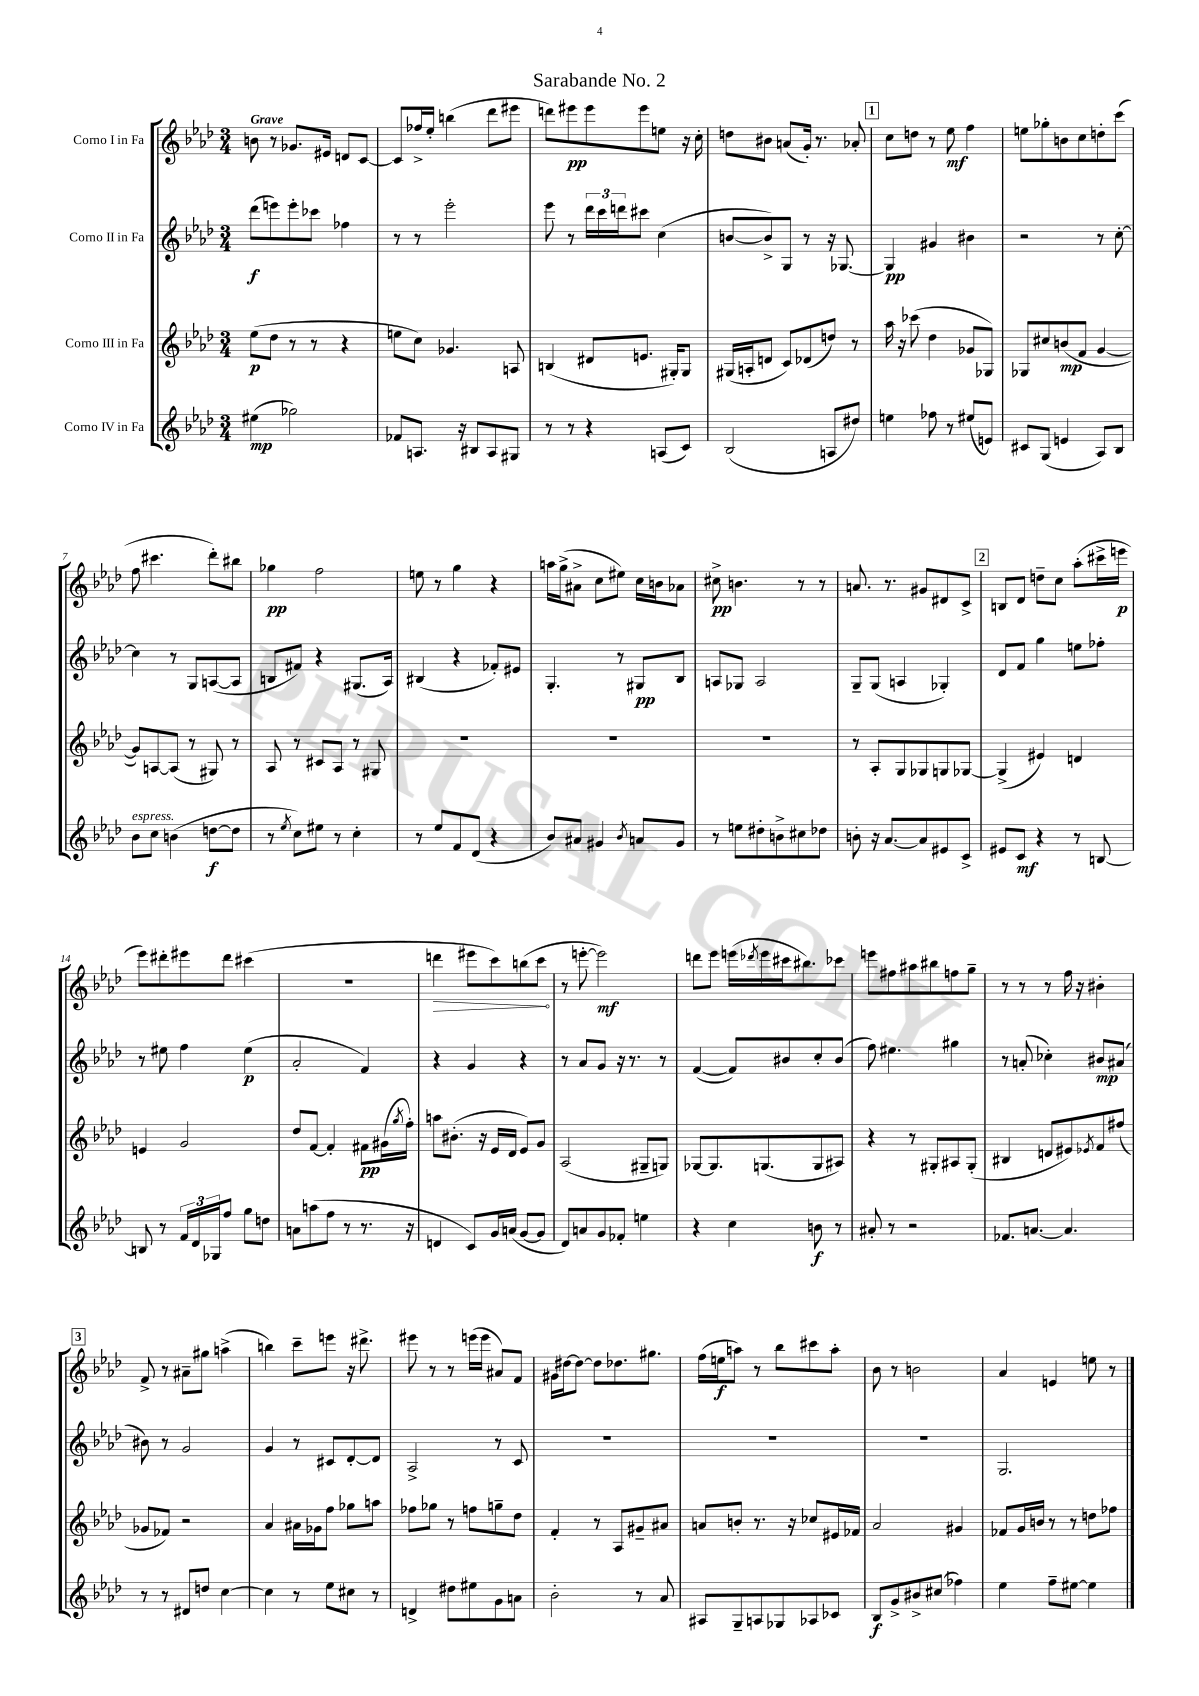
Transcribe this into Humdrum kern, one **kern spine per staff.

**kern	**kern	**kern	**kern
*staff4	*staff3	*staff2	*staff1
*clefG2	*clefG2	*clefG2	*clefG2
*k[b-e-a-d-]	*k[b-e-a-d-]	*k[b-e-a-d-]	*k[b-e-a-d-]
*M3/4	*M3/4	*M3/4	*M3/4
(4ee#	(8ee-	(8ddd-	8b
.	8dd-	8eee)	8r
2gg-)	8r	8eee'	8.g-
.	8r	8ccc-	.
.	.	.	16e#
.	4r	4ff-	8d
.	.	.	[8c
=	=	=	=
8f-	8ee	8r	8c]
8.A	8cc)	8r	16ff-^
.	.	.	16ee-'
.	4.g-	2eee-'	(4bb
16r	.	.	.
8B#	.	.	.
8A	.	.	8ddd-
8G#	8A	.	8eee#
=	=	=	=
8r	(4B	8eee-	8ddd)
8r	.	8r	8eee#
4r	8d#	24ddd-	8eee#
.	.	24ccc	.
.	.	24ddd	.
.	8.e	8ccc#	8eee#
(8A	.	(4cc	8ee
.	16G#')	.	.
8c)	8G#	.	16r
.	.	.	16cc'
=	=	=	=
(2B-	(16G#	[8b	8dd
.	16A'	.	.
.	8d	8b^])	8b#
.	8c)	8G	(8a
.	(8d-	8r	16g')
.	.	.	8.r
8A	8dd)	16r	.
.	.	[8.G-	.
8dd#)	8r	.	8a-'
=	=	=	=
4ee	16aa-	4G-]	8cc
.	16r	.	.
.	(8ccc-	.	8dd
8ff-	4dd-	4g#	8r
8r	.	.	8ee-
(8ee#	8g-	4b#	4ff
8e)	8G-)	.	.
=	=	=	=
8c#	8G-	2r	8ee
(8G	8cc#	.	8gg-'
4e	(8b	.	8b
.	8f	.	8cc
8A-)	[4g	8r	8dd'
8B-	.	[8cc'	(8ccc
=	=	=	=
8b-	8g])	4cc]	8ff
8cc	[8A	.	4.ccc#
(4b	(8A]	8r	.
.	8r	8G	.
[8dd	8G#)	([8A	8ddd-')
8dd]	8r	8A]	8bb#
=	=	=	=
8r	8A-	8B	4gg-
8qee-	.	.	.
8cc)	8r	8f#)	.
8ee#	8c#	4r	2ff
8r	8A-	.	.
4cc'	8r	(8.G#	.
.	8G#	.	.
.	.	16A-)	.
=	=	=	=
8r	2.r	(4B#	8ee
8ee-	.	.	8r
8f	.	4r	4gg
(8d-	.	.	.
4r	.	8f-')	4r
.	.	8e#	.
=	=	=	=
8b-)	2.r	4.G'	16aa
.	.	.	(16gg^
8a#	.	.	8a#^
4g#	.	.	8cc
.	.	8r	8ee#)
8qb-	.	.	.
8a	.	8G#	16cc
.	.	.	16b
8g#	.	8B-	8a-
=	=	=	=
8r	2.r	8A	8cc#^
8ee	.	8G-	4.b
8dd#'	.	2A	.
8b^	.	.	.
8cc#	.	.	8r
8dd-	.	.	8r
=	=	=	=
8b'	8r	8G~	8.a
16r	8A-'	(8G	.
[8.a-	.	.	8.r
.	8G	4A	.
8a-]	8G-	.	8g#
8e#	8G	4G-')	8d#
8c^	[8G-	.	8c^
=	=	=	=
8e#	(4G-^]	8d-	8B
8c	.	8f	8d-
4r	4e#)	4gg	8dd~
.	.	.	8cc
8r	4d	8ee	(8aa-'
[8B	.	8ff-'	16ccc#^
.	.	.	16eee
=	=	=	=
8B]	4e	8r	8eee-)
8r	.	8ee#	8ddd#'
24f	2g	4ff	8eee#
24d-	.	.	.
24G-	.	.	.
8ff	.	.	8ddd#
8gg	.	(4ee#	(4ccc#
8dd	.	.	.
=	=	=	=
8a	8dd-	2a-'	2.r
(8aa	[8f	.	.
8ff	4f']	.	.
8r	.	.	.
8.r	8f#	4f)	.
.	(16g#	.	.
.	8qgg	.	.
16r	16ff')	.	.
=	=	=	=
4d	8aa	4r	4ddd
.	(8.b#'	.	.
8c)	.	4g	8eee#
.	16r	.	.
16g	16e-	.	8ccc)
(16a	16d-	.	.
[8g	8e-)	4r	(8bb
8g]	8g	.	8ccc
=	=	=	=
8d-)	(2A-	8r	8r
8a	.	8a-	[8eee'
8g	.	8g	2eee])
8f-'	.	16r	.
.	.	8.r	.
4ee	8G#~	.	.
.	8G)	8r	.
=	=	=	=
4r	[8G-	([4f	8ddd
.	8.G-]	.	8eee-
4cc	.	8f])	(16eee
.	.	.	8qddd-
.	(8.G	.	16eee
.	.	8b#	16ccc#
.	.	.	8.bb#)
8b	8G	8cc'	.
8r	8A#)	(8b#	8ccc-
=	=	=	=
8a#'	4r	8ff)	8eee
8r	.	4.ee#	8ff#
2r	8r	.	8aa#
.	8G#'	.	8bb#
.	8A#	4gg#	8ff
.	(8G#'	.	8gg~
=	=	=	=
8.f-	4B#	8r	8r
.	.	(8a'	8r
[8.a	.	.	.
.	8d	4cc-')	8r
4.a]	8e#)	.	16ff
.	.	.	16r
.	8qe-	.	.
.	8f	8b#	4b#'
.	(8ff#	(8a#	.
=	=	=	=
8r	8g-	8b#)	8f^
8r	8f-)	8r	8r
8d#	2r	2g	8a#~
8dd	.	.	8gg#
[4cc	.	.	(4aa^
=	=	=	=
4cc]	4a-	4g	4bb)
8r	16a#	8r	8ccc~
.	16g-	.	.
8ee-	8ff	8c#	8eee
8cc#	8gg-	[8d-'	16r
.	.	.	8.ddd#^
8r	8aa	8d-]	.
=	=	=	=
4d^	8ff-	2A-^	8eee#
.	8gg-	.	8r
8dd#	8r	.	8r
8ee#	8ff	.	(16eee
.	.	.	16eee
8g	8gg~	8r	8a#)
8a	8dd-	8c	8f
=	=	=	=
2b-'	4f'	2.r	16g#
.	.	.	[16dd#
.	.	.	8dd#_
.	8r	.	8dd#]
.	8A-	.	8.dd-
8r	8g#~	.	.
.	.	.	8.gg#
8a-	8a#	.	.
=	=	=	=
8A#	8a	2.r	(16ff
.	.	.	16ee
8G~	8b'	.	8aa)
8A	8.r	.	8r
8G-	.	.	8bb-
.	16r	.	.
8A-	8cc-	.	8ccc#
8c-	16e#	.	8aa'
.	16f-	.	.
=	=	=	=
8B-	2a-	2.r	8b-
8g^	.	.	8r
8b#^	.	.	2b
(8cc#	.	.	.
4ff-)	4g#	.	.
=	=	=	=
4ee-	8f-	2.G	4a-
.	16g	.	.
.	16b	.	.
8ff~	8r	.	4e
[8ee#	8r	.	.
4ee#]	8dd	.	8ee
.	8ff-	.	8r
==	==	==	==
*-	*-	*-	*-
